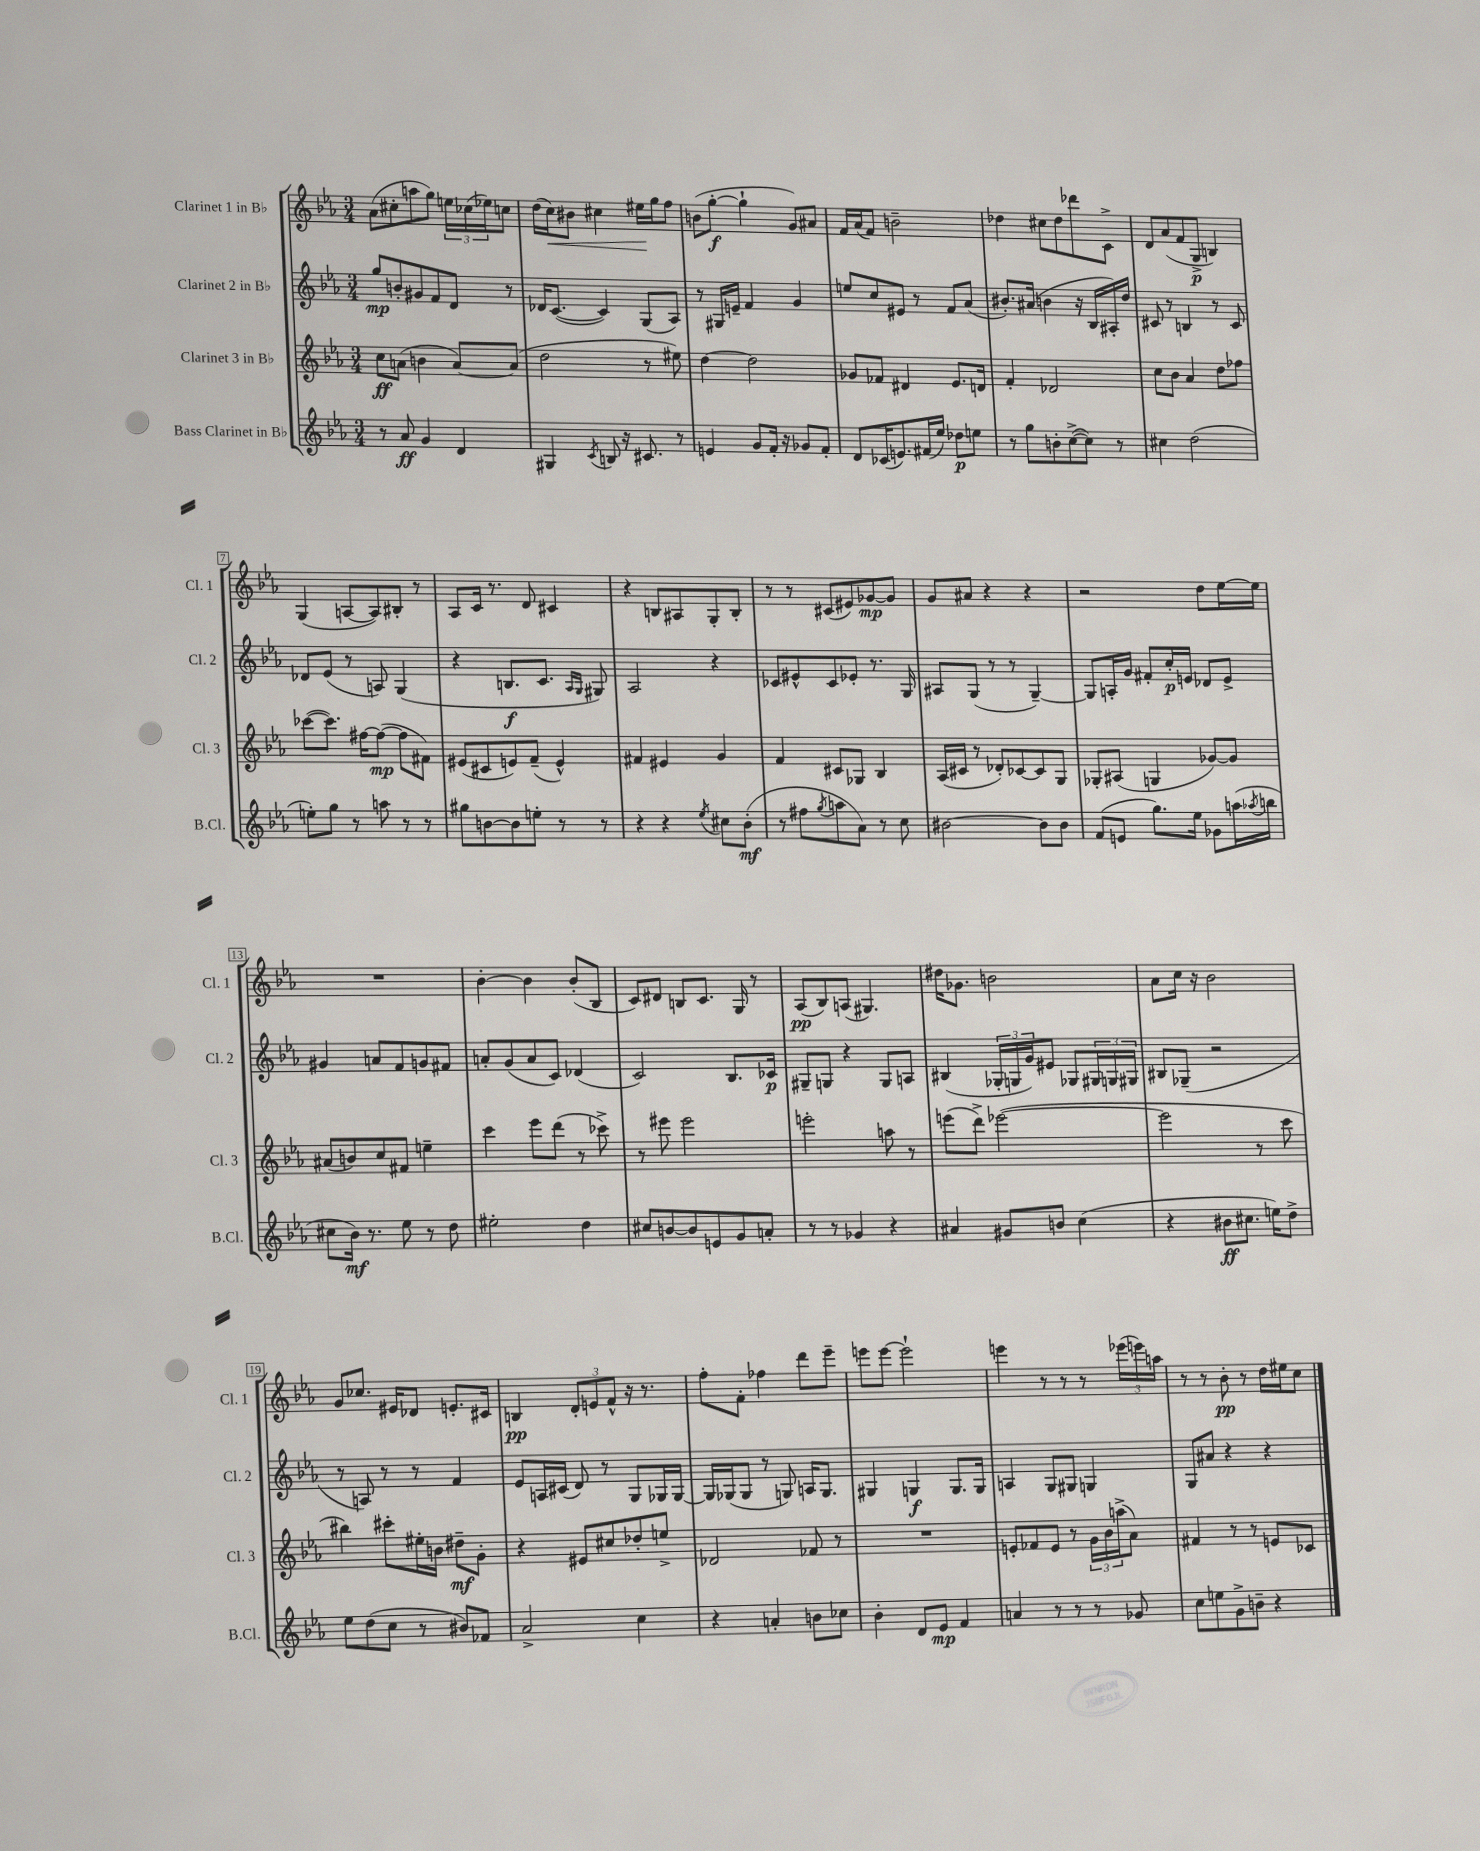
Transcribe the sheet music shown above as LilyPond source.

<<
\new StaffGroup <<
\new Staff = "s0" \with { instrumentName = "Clarinet 1 in Bb" shortInstrumentName = "Cl. 1" } {
    \clef treble \key ees \major \numericTimeSignature \time 3/4
    aes'8( cis''8-. a''8 g''8) \tuplet 3/2 { e''16 ces''16( ees''16) } c''8 |
    d''16( c''16\<) bis'8 cis''4 eis''16\! g''16 f''8 |
    b'8( g''8~-.\f g''4-! g'8) ais'8 |
    f'16 aes'16( f'8) b'2-- |
    des''4 cis''8 des''8 des'''8 c'8-> |
    d'8 aes'8( f'8 g8->\p b4) |
    g4( a8~ a8) bis8-. r8 |
    aes8 c'16 r8. d'8 cis'4 |
    r4 b8 ais8 g8-. b8-. |
    r8 r8 cis'8( eis'8) ges'8~\mp ges'8 |
    g'8 ais'8 r4 r4 |
    r2 d''8 ees''16~ ees''16 |
    R2. |
    bes'4~-. bes'4 bes'8-.( bes8 |
    c'8) dis'8 b8 c'8. g16 r8 |
    aes8\pp( bes8) a8( gis4.) |
    dis''16 ges'8. b'2 |
    aes'8 c''16 r16 bes'2 |
    g'8 ces''8. eis'16 des'8 e'8.-. cis'16 |
    b4\pp \tuplet 3/2 { d'8-. e'8 f'8-^ } r16 r8. |
    f''8-. f'8-. fes''4 d'''8 ees'''8-- |
    e'''8 e'''8~ e'''2-! |
    e'''4 r8 r8 r8 \tuplet 3/2 { ees'''16( e'''16) a''16 } |
    r8 r8 bes'8-.\pp r8 d''16 eis''16 c''8 \bar "|." |
}
\new Staff = "s1" \with { instrumentName = "Clarinet 2 in Bb" shortInstrumentName = "Cl. 2" } {
    \clef treble \key ees \major \numericTimeSignature \time 3/4
    g''8\mp b'8-. gis'8 f'8 d'8 r8 |
    des'16 c'8.~( c'4) g8( aes8) |
    r8 gis16 e'16-- f'4 g'4 |
    e''8 c''8 eis'8 r8 f'8 aes'8( |
    bis'8.-.) ais'16( b'4 r16 bes16 ais16-.) d''16 |
    cis'8 r8 b4 r8 cis'8 |
    des'8 ees'8( r8 a8) g4( |
    r4 b8.\f c'8. \grace { aes16 g16 } gis8) |
    aes2 r4 |
    ces'8 eis'8-^ ces'8 ees'8-. r8. g16 |
    ais8 g8( r8 r8 g4~--) |
    g8 a16-. g'16 fis'8-. c''16-.\p e'16 des'8 e'8-> |
    gis'4 a'8 f'8 g'8 fis'8 |
    a'8-. g'8( a'8 c'8) des'4( |
    c'2) bes8. ces'16\p |
    gis8-- g8 r4 g8 a8 |
    bis4( \tuplet 3/2 { ges16-. g16 g'16) } eis'8 ges8 \tuplet 3/2 { gis16 g16 gis16 } |
    bis8 ges8--( r2 |
    r8 a8) r8 r8 f'4 |
    ees'8 a16 cis'16( d'8) r8 g8 ges16 ges16~ |
    ges16 ges16( ges8 r8 g8) a16 g8. |
    gis4 g4\f g8. g16 |
    a4 g8 gis8 g4 |
    g8 ais'8 r4 r4 \bar "|." |
}
\new Staff = "s2" \with { instrumentName = "Clarinet 3 in Bb" shortInstrumentName = "Cl. 3" } {
    \clef treble \key ees \major \numericTimeSignature \time 3/4
    c''8\ff a'8( b'4 a'8~) a'8( |
    d''2 r8 eis''8) |
    d''4~ d''2 |
    ges'8 fes'8 dis'4 ees'8. d'16 |
    f'4-. des'2 |
    c''8 bes'8 aes'4 d''8 fes''8 |
    ces'''8~( ces'''8.) fis''16~ fis''8~\mp( fis''8 fis'8) |
    eis'8( cis'8 e'8) f'8--( e'4-^) |
    fis'4 eis'4 g'4 |
    f'4 cis'8 ges8 bes4 |
    aes16( cis'16 r8 des'8-.) ces'8~ ces'8 g8 |
    ges8-. ais8( g4 ges'8~) ges'8 |
    ais'8( b'8) c''8 fis'8 e''4-- |
    c'''4 ees'''8 d'''8( r8 ces'''8->) |
    r8 eis'''8 eis'''2 |
    e'''2-. a''8 r8 |
    e'''8( d'''8->) ees'''2~( |
    ees'''2 r8 c'''8 |
    bis''4) cis'''8-. eis''16-. b'16 dis''8--\mf g'8-. |
    r4 eis'8 cis''8 des''8-. e''8-> |
    des'2 fes'8 r8 |
    R2. |
    e'8-. fes'8 e'8 r8 \tuplet 3/2 { g'16 bes'16 a''16->( } aes'8) |
    fis'4 r8 r8 e'8 ces'8 \bar "|." |
}
\new Staff = "s3" \with { instrumentName = "Bass Clarinet in Bb" shortInstrumentName = "B.Cl." } {
    \clef treble \key ees \major \numericTimeSignature \time 3/4
    r8 aes'8\ff g'4 d'4 |
    gis4 \acciaccatura { c'8 } b8 r16 cis'8. r8 |
    e'4 g'8 f'16-. r16 ges'8 f'8-. |
    d'8 ces'16( e'8.) fis'16( ees''16) des''8\p e''8 |
    r8 g''8 b'8-. c''8~->( c''8) r8 |
    cis''4 d''2( |
    e''8-.) g''8 r8 a''8 r8 r8 |
    gis''8 b'8~ b'8 e''8-. r8 r8 |
    r4 r4 \acciaccatura { ees''8 } cis''8 bes'8-.\mf( |
    r8 fis''8 \acciaccatura { g''8 } a''8 aes'8) r8 c''8 |
    bis'2~ bis'8 bis'8 |
    f'8( e'8 g''8.) ees''16 ges'8 a''16( \acciaccatura { aes''8 } b''16 |
    cis''8 bes'16\mf) r8. ees''8 r8 d''8 |
    eis''2-. d''4 |
    cis''8 b'8~ b'8 e'8 g'8 a'8-. |
    r8 r8 ges'4 r4 |
    ais'4 gis'8 b'8 c''4( |
    r4 bis'8\ff cis''8. e''16) d''8-> |
    ees''8 d''8( c''8 r8 bis'8) fes'8 |
    aes'2-> c''4 |
    r4 a'4-. b'8 ces''8 |
    bes'4-. d'8 ees'8\mp f'4 |
    a'4 r8 r8 r8 ges'8 |
    c''8 e''8 g'8-> b'8-- r4 \bar "|." |
}
>>
>>
\layout { \context { \Score \override BarNumber.stencil = #(make-stencil-boxer 0.1 0.3 ly:text-interface::print) } }
